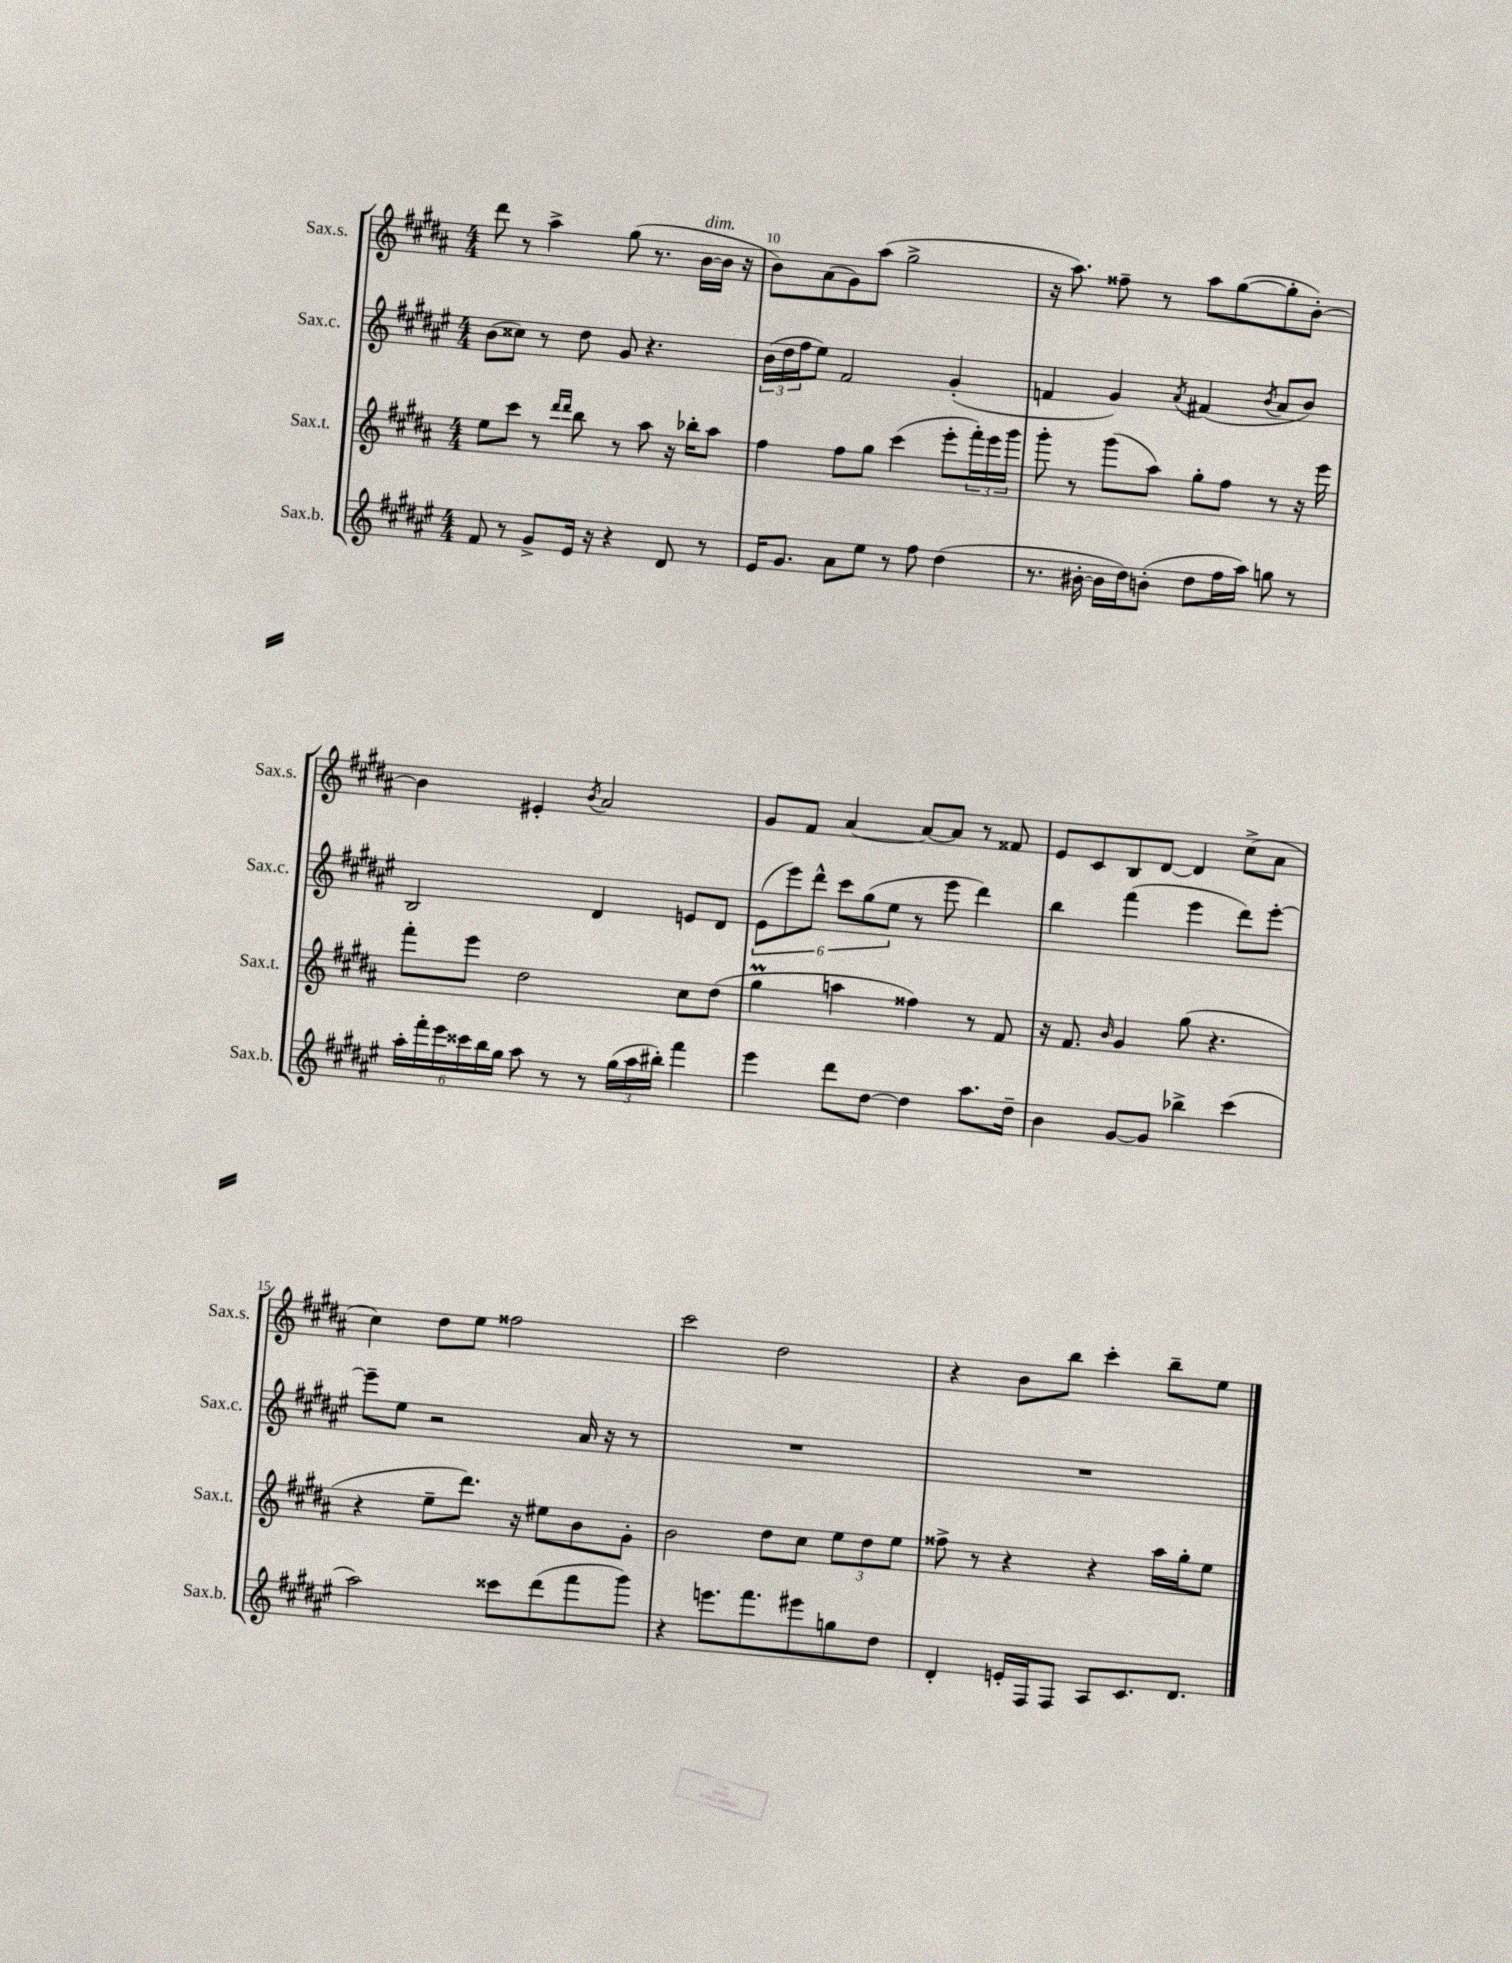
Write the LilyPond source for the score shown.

<<
\new StaffGroup <<
\new Staff = "s0" \with { instrumentName = "Sax.s." shortInstrumentName = "Sax.s." } {
    \clef treble \key b \major \numericTimeSignature \time 4/4
    dis'''8 r8 ais''4-> gis''8( r8. b'16~^\markup { \italic "dim." } b'16 r16 |
    b'8) ais'8( gis'8) ais''8( gis''2-> |
    r16 ais''8.) fisis''8-- r8 ais''8 gis''8~( gis''8-. b'8~-.) |
    b'4 eis'4-. \acciaccatura { b'8 } ais'2 |
    gis'8 fis'8 ais'4~ ais'8~ ais'8 r8 fisis'8 |
    e'8 cis'8 b8 dis'8~ dis'4 cis''8->( ais'8 |
    cis''4) dis''8 e''8 fisis''2 |
    cis'''2 dis''2 |
    r4 b'8 b''8 cis'''4-. b''8-- e''8 \bar "|." |
}
\new Staff = "s1" \with { instrumentName = "Sax.c." shortInstrumentName = "Sax.c." } {
    \clef treble \key fis \major \numericTimeSignature \time 4/4
    b'8( cisis''8) r8 dis''8 gis'8 r4. |
    \tuplet 3/2 { b'16( dis''16 fis''16 } eis''8) fis'2 gis'4-.( |
    f'4 gis'4) \acciaccatura { ais'8 } fis'4( \acciaccatura { b'8 } ais'8 b'8) |
    b2 dis'4 e'8 dis'8 |
    \tuplet 6/4 { eis'8( eis'''8) dis'''8-^ cis'''8 gis''8( eis''8 } r8 eis'''8 dis'''4) |
    b''4 fis'''4( eis'''4 dis'''8) eis'''8~-. |
    eis'''8-- eis''8 r2 ais'16 r16 r8 |
    R1 |
    R1 \bar "|." |
}
\new Staff = "s2" \with { instrumentName = "Sax.t." shortInstrumentName = "Sax.t." } {
    \clef treble \key b \major \numericTimeSignature \time 4/4
    e''8 cis'''8 r8 \grace { dis'''16 dis'''16 } b''8 r8 ais''8 r16 bes''16-. ais''8 |
    fis''4 fis''8 gis''8 cis'''4( e'''8-. \tuplet 3/2 { fis'''16-.) e'''16 gis'''16 } |
    gis'''8-. r8 gis'''8( ais''8) gis''8-. fis''8 r8 r16 e'''16 |
    fis'''8-. e'''8 dis''2 cis''8 dis''8( |
    gis''4\prall a''4 fisis''4) r8 fis'8 |
    r16 fis'8. \grace { b'16 } gis'4 gis''8( r4. |
    r4 e''8-- dis'''8.) r16 eis''8 b'8 gis'8-. |
    b'2 dis''8 cis''8 \tuplet 3/2 { e''8 dis''8 e''8 } |
    fisis''8-> r8 r4 r4 ais''16 gis''16-. e''8 \bar "|." |
}
\new Staff = "s3" \with { instrumentName = "Sax.b." shortInstrumentName = "Sax.b." } {
    \clef treble \key fis \major \numericTimeSignature \time 4/4
    fis'8 r8 gis'8-> eis'16 r16 r4 dis'8 r8 |
    eis'16 gis'8. ais'8 eis''8 r8 fis''8 dis''4( |
    r8. bis'16~-. bis'16 dis''16) b'8-.( dis''8 fis''16 ais''16) g''8 r8 |
    \tuplet 6/4 { ais''16-. fis'''16-. eis'''16 cisis'''16 b''16 gis''16 } ais''8 r8 r8 \tuplet 3/2 { gis''16( ais''16 bis''16-.) } fis'''4 |
    eis'''4 dis'''8 dis''8~ dis''4 ais''8. dis''16-- |
    b'4 gis'8~ gis'8 bes''4-> cis'''4( |
    ais''2) cisis'''8 dis'''8( fis'''8 gis'''8) |
    r4 e'''8. fis'''8. eis'''8 g''8 dis''8 |
    dis'4-. e'16-. fis16 fis8 ais8 cis'8. dis'8. \bar "|." |
}
>>
>>
\layout { \context { \Score currentBarNumber = #9 \override BarNumber.break-visibility = ##(#f #t #t) barNumberVisibility = #(every-nth-bar-number-visible 5) } }
